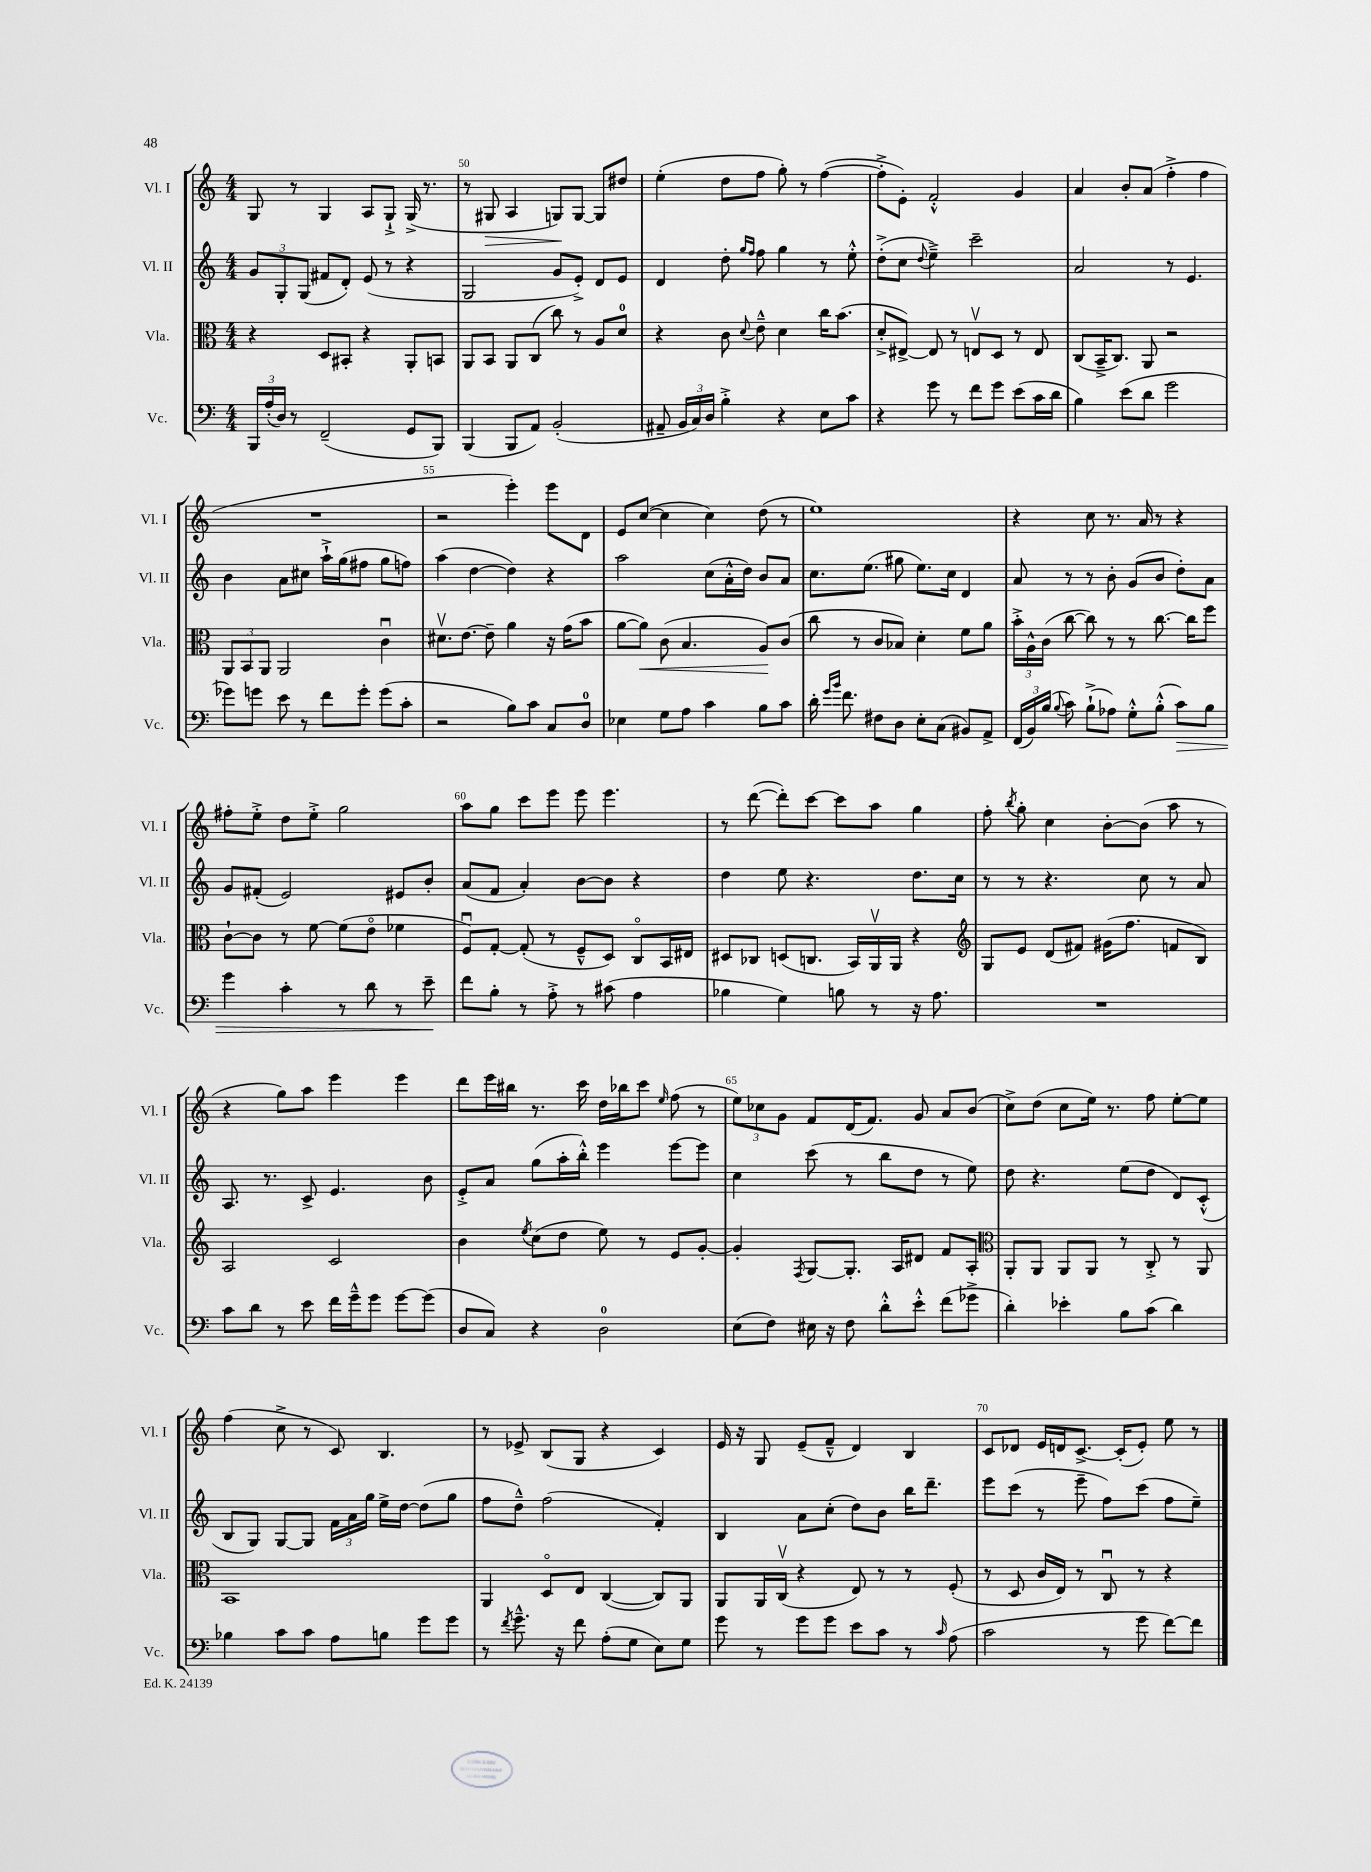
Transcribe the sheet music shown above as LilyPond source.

<<
\new StaffGroup <<
\new Staff = "s0" \with { instrumentName = "Vl. I" shortInstrumentName = "Vl. I" } {
    \clef treble \key c \major \numericTimeSignature \time 4/4
    \autoBeamOff g8 r8 g4 a8[ g8]-!-> g16->( r8. |
    r8 gis8\> a4 g8[\!) g8]~ g8[ dis''8] |
    e''4-.( d''8[ f''8] g''8-.) r8 f''4~( |
    f''8[-.-> e'8]-.) f'2-.-^ g'4 |
    a'4 b'8[-. a'8]( f''4-.-> f''4 |
    R1 |
    r2 e'''4-.) e'''8[ d'8] |
    e'8[ c''8]~( c''4 c''4) d''8( r8 |
    e''1) |
    r4 c''8 r8. a'16 r8 r4 |
    fis''8[-. e''8]-.-> d''8[ e''8]-.-> g''2 |
    a''8[ g''8] c'''8[ e'''8] e'''8 e'''4. |
    r8 d'''8~( d'''8[-.) c'''8]~ c'''8[ a''8] g''4 |
    f''8-. \acciaccatura { b''8 } g''8-. c''4 b'8[~-. b'8]( a''8 r8 |
    r4 g''8[) a''8] e'''4 e'''4 |
    d'''8[ e'''16 bis''16] r8. c'''16 d''16[ bes''16 c'''8] \grace { e''16 } f''8( r8 |
    \tuplet 3/2 { e''8[) ces''8 g'8] } f'8[ d'16( f'8.]) g'8 a'8[ b'8]( |
    c''8[->) d''8]( c''8[ e''16]) r8. f''8 e''8[~-. e''8] |
    f''4( c''8-> r8 c'8) b4. |
    r8 ees'8-> b8[( g8] r4 c'4) |
    e'16 r16 g8 e'8[--( f'8]---^ d'4) b4 |
    c'8[ des'8] e'16[ d'16 c'8.]~-> c'16[-.( e'8]-.) e''8 r8 \bar "|." |
}
\new Staff = "s1" \with { instrumentName = "Vl. II" shortInstrumentName = "Vl. II" } {
    \clef treble \key c \major \numericTimeSignature \time 4/4
    \autoBeamOff \tuplet 3/2 { g'8[ g8-. g8]( } fis'8[ d'8]-.) e'8( r8 r4 |
    g2 g'8[ e'8]-.->) d'8[ e'8] |
    d'4 d''8-. \grace { g''16[ f''16] } f''8 g''4 r8 e''8-.-^ |
    d''8[-.->( c''8] \appoggiatura { d''8 } e''4--->) c'''2-- |
    a'2 r8 e'4. |
    b'4 a'8[ cis''8] a''16[-!-> g''16( fis''8] g''8[ f''8]) |
    a''4( d''4~ d''4) r4 |
    a''2 c''8[( a'16-.-^ d''16]) b'8[ a'8] |
    c''8.[ e''8.]( gis''8 e''8.[) c''16] d'4 |
    a'8 r8 r8 b'8-. g'8[( b'8] d''8[-.) a'8] |
    g'8[ fis'8]-.( e'2) eis'8[ b'8]-. |
    a'8[( f'8] a'4-.) b'8[~ b'8] r4 |
    d''4 e''8 r4. d''8.[ c''16] |
    r8 r8 r4. c''8 r8 a'8 |
    a8. r8. c'8-> e'4. b'8 |
    e'8[-.-> a'8] g''8[( a''16-. b''16]-.-^) e'''4 e'''8[~ e'''8] |
    c''4 c'''8( r8 b''8[ d''8] r8 e''8) |
    d''8 r4. e''8[( d''8] d'8[) c'8]-.-^( |
    b8[ g8]) g8[~ g8] \tuplet 3/2 { f'16[ a'16 g''16] } e''16[-> d''16]~ d''8[( g''8] |
    f''8[ d''8]---^) f''2( f'4-.) |
    b4 a'8[ c''8]-.( d''8[) b'8] b''16[ d'''8.]-- |
    e'''8[ c'''8]( r8 e'''8-- f''8[) c'''8]( f''8[ e''8]--) \bar "|." |
}
\new Staff = "s2" \with { instrumentName = "Vla." shortInstrumentName = "Vla." } {
    \clef alto \key c \major \numericTimeSignature \time 4/4
    \autoBeamOff r4 d8[ bis,8]-. r4 a,8[-. b,8] |
    a,8[ b,8] a,8[ c8]( c''8) r8 a8[ d'8]-0 |
    r4 c'8 \appoggiatura { d'8 } e'8---^ d'4 c''16[ b'8.]( |
    d'8[-.-> eis8]~->) eis8 r8 e8[\upbow d8] r8 e8 |
    c8[( b,16---> c8.]) a,8 r2 |
    \tuplet 3/2 { a,8[ b,8 a,8] } a,2 c'4\downbow |
    dis'8.[\upbow e'8.]~ e'8-- a'4 r16 g'16[( b'8] |
    a'8[~ a'8]\<) c'8( b4. a8[\!) c'8]( |
    c''8 r8 c'8[ bes8]) d'4-. f'8[ a'8] |
    \tuplet 3/2 { b'16[-.-> a16-^ c'16]( } c''8~ c''8) r8 r8 c''8.~ c''16[ f''8] |
    c'8[~-! c'8] r8 f'8~ f'8[( e'8]\flageolet fes'4 |
    f8[\downbow) g8]~-. g8-.( r8 f8[---^ d8]) c8[\flageolet b,16 eis16] |
    dis8[ ces8] d8[( c8.] b,16[) a,16\upbow a,16] r4 |
    \clef treble g8[ e'8] d'8[( fis'8]) gis'16[( f''8.] f'8[ b8]) |
    a2 c'2 |
    b'4 \acciaccatura { e''8 } c''8[( d''8] e''8) r8 e'8[ g'8]~-. |
    g'4-. \acciaccatura { f8 } g8[~ g8.]-. a16[ dis'8] f'8[ a8]-. |
    \clef alto a,8[-. a,8] a,8[ a,8] r8 c8-.-> r8 a,8 |
    b,1 |
    a,4 d8[\flageolet e8] c4~( c8[) a,8] |
    a,8[ a,16 c16]\upbow( r4 e8) r8 r8 f8-.( |
    r8 d8 c'16[ e16]) r8 c8\downbow r8 r4 \bar "|." |
}
\new Staff = "s3" \with { instrumentName = "Vc." shortInstrumentName = "Vc." } {
    \clef bass \key c \major \numericTimeSignature \time 4/4
    \autoBeamOff \tuplet 3/2 { b,,16[ a16-.( d16]) } r8 f,2--( g,8[ b,,8]) |
    b,,4( b,,8[ a,8]) b,2-.( |
    ais,8-- \tuplet 3/2 { b,16[ c16) d16] } b4-.-> r4 e8[ c'8] |
    r4 g'8 r8 f'8[ g'8] e'8[( c'16 d'16] |
    b4) e'8[( d'8] g'2 |
    ges'8[) g'8] e'8 r8 f'8[ g'8]-. g'8[( c'8]-. |
    r2 b8[) c'8] c8[ d8]-0 |
    ees4 g8[ a8] c'4 b8[ c'8] |
    d'16-. \grace { g'16[ b'16] } f'8. fis8[ d8] e8[-. c8]( bis,8[) a,8]-> |
    \tuplet 3/2 { f,16[( b,16) b16]( } \appoggiatura { b8 } c'8) b8[-!->( aes8]) g8[-.-^ b8]-.-^( c'8[\>) b8] |
    g'4 c'4-. r8 d'8 r8 e'8--\! |
    f'8[ b8]-. r8 a8-.-> r8 cis'8( a4 |
    bes4 g4) b8 r8 r16 a8. |
    R1 |
    c'8[ d'8] r8 e'8 f'16[ g'16---^ g'8] g'8[~ g'8]( |
    d8[ c8]) r4 d2-0 |
    e8[( f8]) eis16 r16 f8 d'8[-.-^ e'8]-.-^ f'8[( ges'8]-> |
    d'4-.) ees'4-. b8[ c'8]( d'4) |
    bes4 c'8[ c'8] a8[ b8] g'8[ g'8] |
    r8 \acciaccatura { f'8 } g'8.---^ r16 f'8 a8[-.( g8] e8[) g8] |
    g'8 r8 g'8[ g'8] e'8[ c'8] r8 \grace { c'16 } a8( |
    c'2 r8 g'8 f'8[~) f'8] \bar "|." |
}
>>
>>
\layout { \context { \Score currentBarNumber = #49 \override BarNumber.break-visibility = ##(#f #t #t) barNumberVisibility = #(every-nth-bar-number-visible 5) } }
